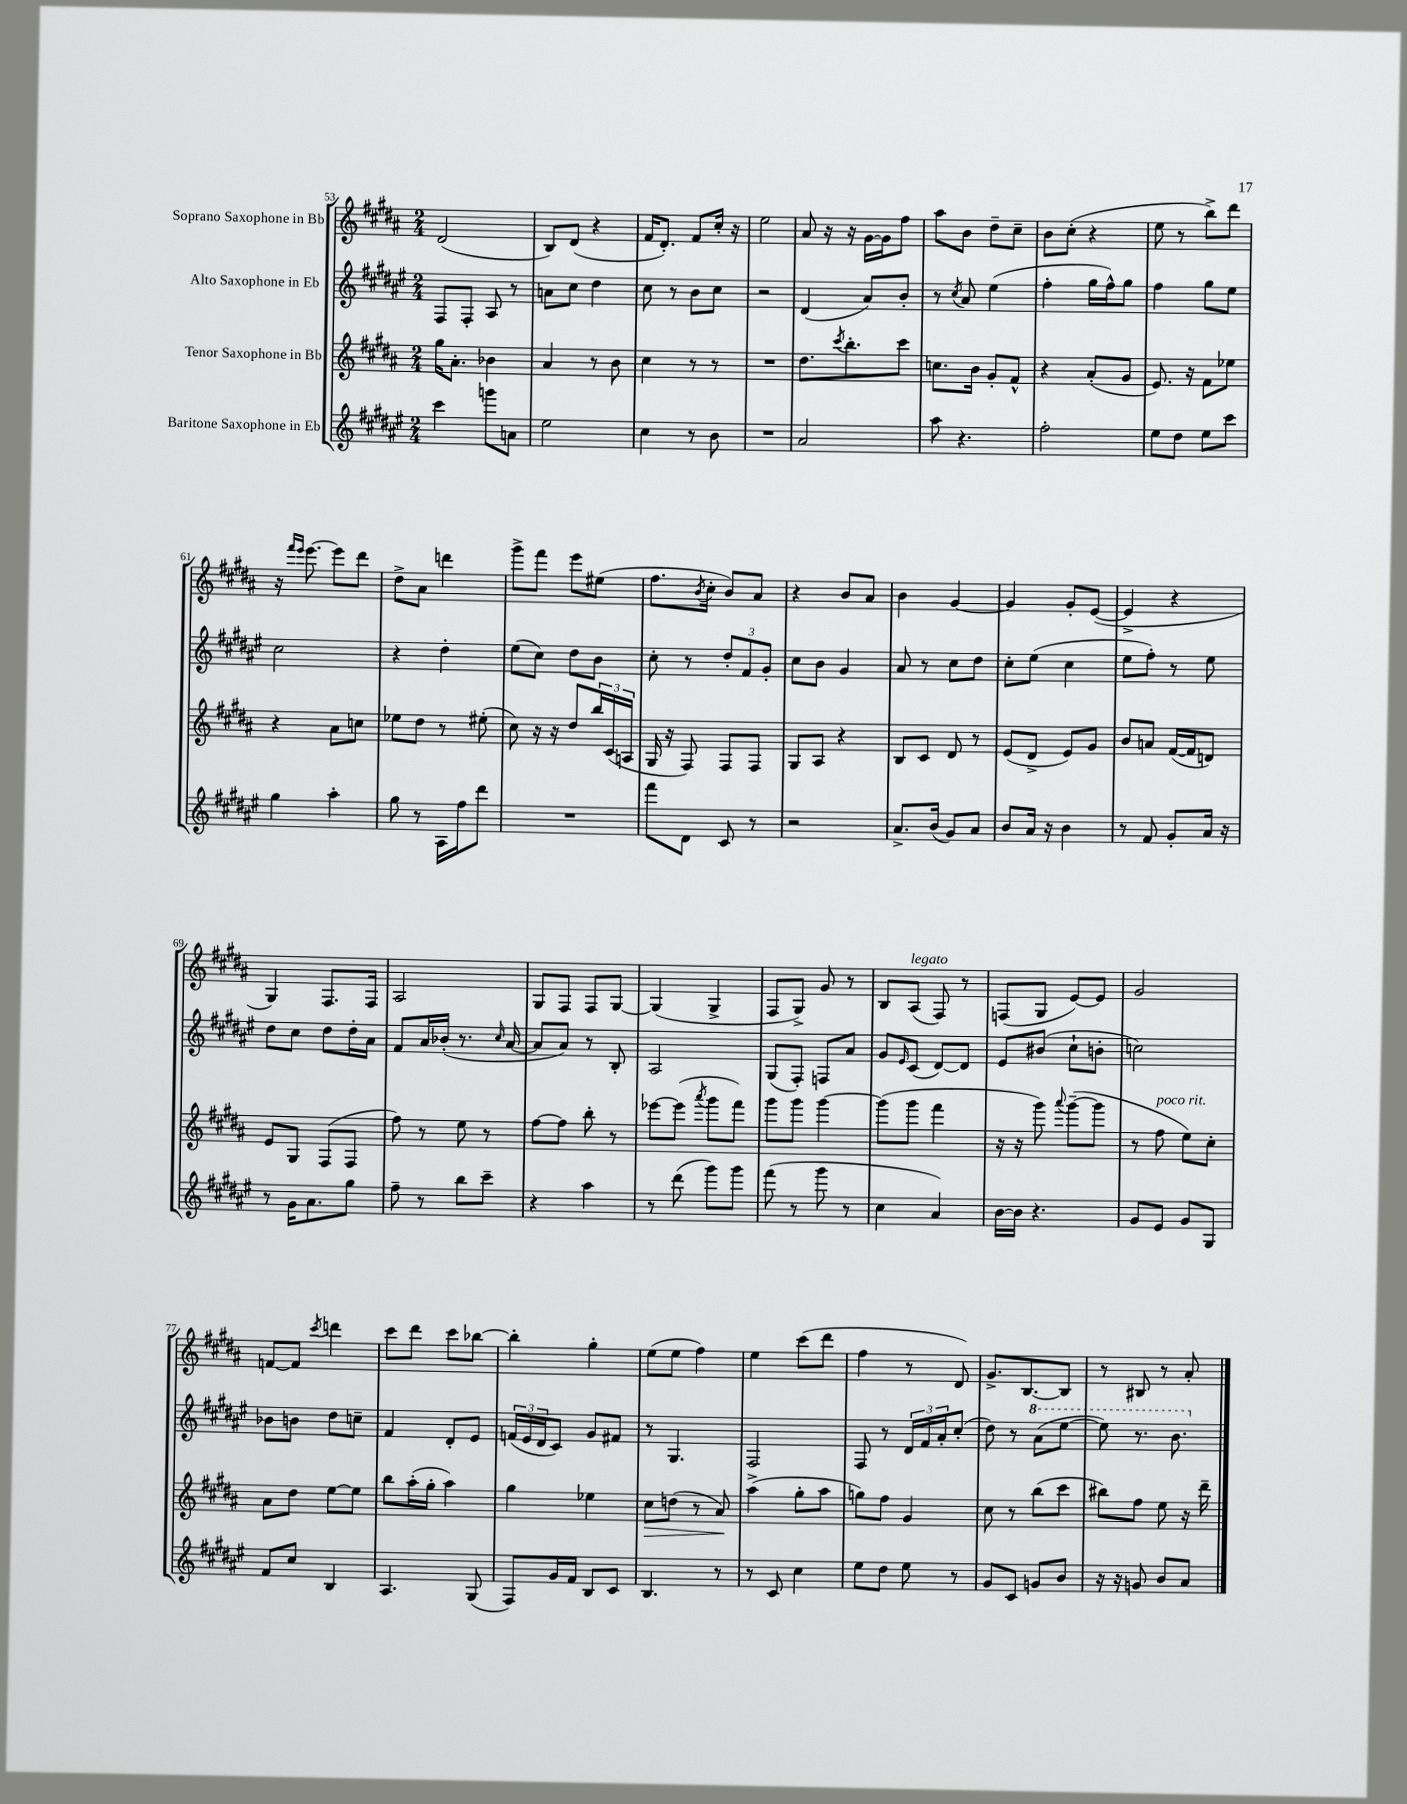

**kern	**kern	**kern	**kern
*staff4	*staff3	*staff2	*staff1
*clefG2	*clefG2	*clefG2	*clefG2
*k[f#c#g#d#a#e#]	*k[f#c#g#d#a#]	*k[f#c#g#d#a#e#]	*k[f#c#g#d#a#]
*M2/4	*M2/4	*M2/4	*M2/4
4ccc#\	16gg#\LK	8F#/L	(2d#/
.	8.a#'\J	.	.
.	.	8F#'/J	.
8ggg\L	4b-\	8A#/	.
8a\J	.	8r	.
=	=	=	=
2ee#\	4a#/	8a\L	8B/L)
.	.	8cc#\J	(8d#/J
.	8r	4dd#\	4r
.	8b\	.	.
=	=	=	=
4cc#\	4cc#\	8cc#\	16f#/LK
.	.	.	8.d#'/J)
.	.	8r	.
8r	8r	8b\L	8f#/L
8b\	8r	8cc#\J	16cc#'/Jk
.	.	.	16r
=	=	=	=
2r	2r	2r	2ee\
=	=	=	=
2a#/	8.dd#\L	(4d#/	8a#/
.	.	.	16r
.	8qccc#/	.	.
.	8.bb'\	.	16r
.	.	8a#/L)	[16g#\LL
.	.	.	16g#\]J
.	8ccc#\J	8b'/J	8ff#\J
=	=	=	=
8aa#\	8.cc\L	8r	8aa#\L
.	.	8qcc#/	.
4.r	.	8a#/	8b\J
.	16b\Jk	.	.
.	8g#'/L	(4ee#\	8dd#~\L
.	8f#^^/J	.	8cc#~\J
=	=	=	=
2ff#'\	4r	4ff#'\	8b\L
.	.	.	(8cc#'\J
.	(8a#'/L	16gg#\LL	4r
.	.	16ff#^^\J)	.
.	8g#/J	8gg#\J	.
=	=	=	=
8ee#\L	8.e/)	4ff#\	8ee\
8dd#\J	.	.	8r
.	16r	.	.
8ee#\L	8f#\L	8gg#\L	8bb^\L)
8ccc#\J	8ee-\J	8ee#\J	8ddd#\J
=	=	=	=
4gg#\	4r	2cc#\	16r
.	.	.	16qqfff#/LL
.	.	.	16qqeee/JJ
.	.	.	[8.eee\
4aa#'\	8a#\L	.	8eee\]L
.	8cc\J	.	8ddd#\J
=	=	=	=
8gg#\	8ee-\L	4r	8dd#^\L
8r	8dd#\J	.	8a#\J
16A#\LL	8r	4dd#'\	4ddd\
16ff#\J	.	.	.
8ddd#\J	(8ee#'\	.	.
=	=	=	=
2r	8cc#\)	(8ee#\L	8ggg#^\L
.	16r	8cc#\J)	8fff#\J
.	16r	.	.
.	8dd#/L	8dd#\L	8eee\L
.	24bb/L	8b\J	(8ee#\J
.	(24c#/	.	.
.	24A/JJ	.	.
=	=	=	=
8fff#\L	16G#/	8cc#'\	8.ff#\L
.	16r	.	.
8d#\J	8F#/)	8r	.
.	.	.	8qb/
.	.	.	16cc#'\Jk
8c#/	8F#/L	12dd#'/L	8b/L)
.	.	12f#/	.
8r	8F#/J	.	8a#/J
.	.	12g#'/J	.
=	=	=	=
2r	8G#/L	8cc#\L	4r
.	8A#/J	8b\J	.
.	4r	4g#/	8b/L
.	.	.	8a#/J
=	=	=	=
8.a#^/L	8B/L	8a#/	4b\
.	8c#/J	8r	.
(16b/Jk	.	.	.
8g#/L)	8d#/	8cc#\L	[4g#/
8a#/J	8r	8dd#\J	.
=	=	=	=
8b/L	(8e/L	8cc#'\L	4g#/]
16a#/Jk	8d#^/J	(8ee#\J	.
16r	.	.	.
4b\	8e/L)	4cc#\	8g#'/L
.	8g#/J	.	([8e/J
=	=	=	=
8r	8b/L	8ee#\L	4e^/]
8f#/	8a/J	8ff#'\J)	.
8g#'/L	([16f#/LL	8r	4r
.	16f#/]J	.	.
16a#/Jk	8d/J)	8ee#\	.
16r	.	.	.
=	=	=	=
8r	8e/L	8dd#\L	4G#/)
16g#\LK	8G#/J	8cc#\J	.
8.a#\	.	.	.
.	(8F#/L	8dd#\L	8.F#/L
8gg#\J	8F#/J	16dd#'\L	.
.	.	16a#\JJ	16F#/Jk
=	=	=	=
8ff#~\	8ff#\)	8f#/L	2A#/
8r	8r	16a#/L	.
.	.	(16b-'/JJ	.
8bb\L	8ee\	8.r	.
8ccc#~\J	8r	.	.
.	.	16qqcc#/	.
.	.	[16a#/	.
=	=	=	=
4r	[8ff#\L	8a#/]L	8G#/L
.	8ff#\]J	8a#/J)	8F#/J
4aa#\	8bb'\	8r	8F#/L
.	8r	8B'/	[8G#/J
=	=	=	=
8r	[8eee-\L	2A#/	(4G#/]
(8ddd#\	(8eee-\]J	.	.
.	8qaaa#/	.	.
8ggg#\L)	8ggg#\L	.	4G#^/
8ggg#\J	8fff#\J)	.	.
=	=	=	=
(8fff#\	8ggg#\L	(8G#/L	8F#/L
8r	8ggg#\J	8F#'/J)	8G#^/J)
8ggg#\	[4ggg#\	8F/L	8g#/
8r	.	8a#/J	8r
=	=	=	=
4cc#\	(8ggg#\]L	8g#/L	8B/L
.	.	16qqe#/	.
.	8ggg#\J	(8c#/J	(8A#/J
4a#/)	4fff#\	[8d#/L)	8F#/)
.	.	8d#/]J	8r
=	=	=	=
[16b\LL	16r	8e#/L	(8F/L
16b\]JJ	16r	.	.
4.r	8ggg#\)	(8b#/J	8G#/J
.	8qqaaa#/	.	.
.	([8ggg#~\L	8cc#`\L	[8e/L)
.	8ggg#\]J	8b'\J	8e/]J
=	=	=	=
8g#/L	8r	2cc\)	2g#/
8e#/J	8ff#\	.	.
8g#/L	8ee\L)	.	.
8G#/J	8cc#'\J	.	.
=	=	=	=
8f#/L	8a#\L	8b-\L	[8f/L
8cc#/J	8dd#\J	8b\J	8f/]J
.	.	.	8qccc#/
4B/	[8ee\L	8dd#\L	4ddd\
.	8ee\]J	8cc~\J	.
=	=	=	=
4.A#/	8bb\L	4f#/	8ccc#\L
.	(16aa#'\L	.	8ddd#\J
.	16gg#'\JJ	.	.
.	4aa#\)	8d#'/L	8ccc#\L
(8G#/	.	8e#/J	[8bb-\J
=	=	=	=
8F#/L)	4gg#\	(24f/LL	4bb-'\]
.	.	24e#/	.
.	.	24d#/J	.
16g#/L	.	8c#/J)	.
16f#/JJ	.	.	.
8B/L	4ee-\	8g#/L	4gg#'\
8c#/J	.	8f#/J	.
=	=	=	=
4.B/	8cc#\L	8r	(8ee\L
.	(8dd\J	4.G#/	8ee\J
.	8r	.	4ff#\)
8r	8a#/)	.	.
=	=	=	=
8r	(4aa#^\	2F#/	4ee\
8c#/	.	.	.
4cc#\	8gg#'\L	.	(8ccc#\L
.	8aa#\J	.	8ddd#\J
=	=	=	=
8ee#\L	8gg\L)	8F#/	4ff#\
8dd#\J	8ff#\J	8r	.
8ee#\	4g#/	24d#/LL	8r
.	.	24f#/	.
.	.	24a#'/J	.
8r	.	(8cc#'/J	8d#/)
=	=	=	=
8g#/L	8cc#\	8dd#\)	8.g#^/L
8c#/J	8r	8r	.
.	.	.	[8.B/
8g/L	(8bb\L	(8aa#\L	.
8b/J	8ccc#\J	[8eee#\J	8B/]J
=	=	=	=
16r	8bb#\L)	8eee#\])	8r
16r	.	.	.
8g/	8ff#\J	8.r	8B#/
8b/L	8ee\	.	8r
.	.	8.bb\	.
8a#/J	16r	.	8a#'/
.	16ddd#~\	.	.
==	==	==	==
*-	*-	*-	*-
